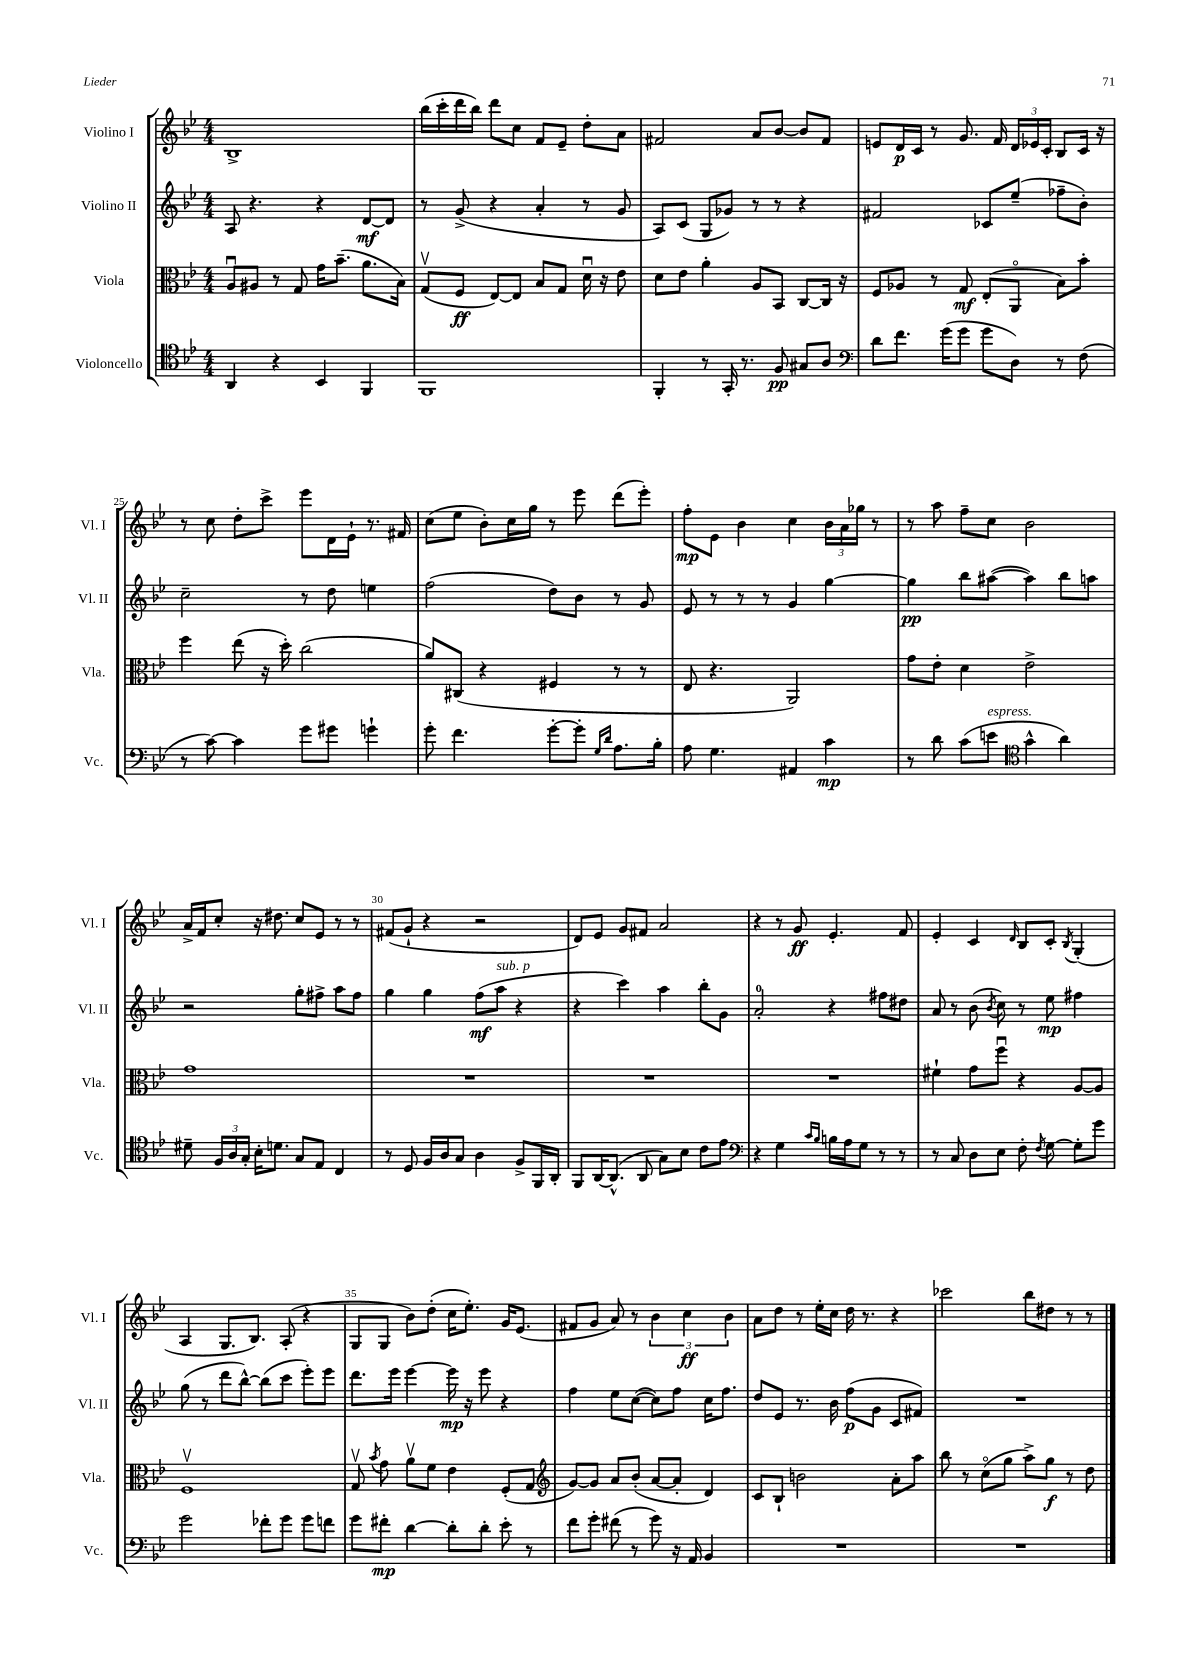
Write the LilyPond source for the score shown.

<<
\new StaffGroup <<
\new Staff = "s0" \with { instrumentName = "Violino I" shortInstrumentName = "Vl. I" } {
    \clef treble \key bes \major \numericTimeSignature \time 4/4
    \autoBeamOff bes1-> |
    bes''16[( c'''16-. d'''16 bes''16]) d'''8[ c''8] f'8[ ees'8]-- d''8[-. a'8] |
    fis'2 a'8[ bes'8]~ bes'8[ fis'8] |
    e'8[ d'16\p c'16] r8 g'8. f'16 \tuplet 3/2 { d'16[ ees'16 c'16]-. } bes8[ c'16] r16 |
    r8 c''8 d''8[-. c'''8]-> ees'''8[ d'16 ees'16]-! r8. fis'16 |
    c''8[( ees''8] bes'8[-.) c''16 g''16] r8 ees'''8 d'''8[( ees'''8]-.) |
    f''8[-.\mp ees'8] bes'4 c''4 \tuplet 3/2 { bes'16[ a'16 ges''16] } r8 |
    r8 a''8 f''8[-- c''8] bes'2 |
    a'16[-> f'16 c''8]-. r16 dis''8. c''8[ ees'8] r8 r8 |
    fis'8[( g'8]-! r4 r2 |
    d'8[) ees'8] g'8[ fis'8] a'2 |
    r4 r8 g'8\ff ees'4.-. f'8 |
    ees'4-. c'4 \grace { d'16 } bes8[ c'8]-. \acciaccatura { bes8 } g4-.( |
    a4 g8.[ bes8.]) a8-.( r4 |
    g8[ g8] bes'8[) d''8]-.( c''16[ ees''8.]-.) g'16[ ees'8.]( |
    fis'8[ g'8] a'8) r8 \tuplet 3/2 { bes'4 c''4\ff bes'4 } |
    a'8[ d''8] r8 ees''16[-. c''16] d''16 r8. r4 |
    ces'''2 bes''8[ dis''8] r8 r8 \bar "|." |
}
\new Staff = "s1" \with { instrumentName = "Violino II" shortInstrumentName = "Vl. II" } {
    \clef treble \key bes \major \numericTimeSignature \time 4/4
    \autoBeamOff a8 r4. r4 d'8[~\mf d'8] |
    r8 g'8->( r4 a'4-. r8 g'8 |
    a8[) c'8]( g8[ ges'8]) r8 r8 r4 |
    fis'2 ces'8[ ees''8]--( fes''8[-- bes'8]-.) |
    c''2-- r8 d''8 e''4 |
    f''2( d''8[) bes'8] r8 g'8 |
    ees'8 r8 r8 r8 g'4 g''4~ |
    g''4\pp bes''8[ ais''8]~( ais''4) bes''8[ a''8] |
    r2 g''8[-. fis''8]-> a''8[ fis''8] |
    g''4 g''4 f''8[\mf( a''8]^\markup { \italic "sub. p" } r4 |
    r4 c'''4) a''4 bes''8[-. g'8] |
    a'2-0-. r4 fis''8[ dis''8] |
    a'8 r8 bes'8( \acciaccatura { bes'8 } c''8) r8 ees''8\mp fis''4 |
    g''8( r8 d'''8[ bes''8]~-^) bes''8[( c'''8] ees'''8[-.) ees'''8] |
    d'''8.[ ees'''16] ees'''4~ ees'''16\mp r16 ees'''8 r4 |
    f''4 ees''8[ c''8]~( c''8[) f''8] c''16[ f''8.] |
    d''8[ ees'8] r8. bes'16 f''8[\p( g'8] c'8[ fis'8]) |
    R1 \bar "|." |
}
\new Staff = "s2" \with { instrumentName = "Viola" shortInstrumentName = "Vla." } {
    \clef alto \key bes \major \numericTimeSignature \time 4/4
    \autoBeamOff a8[\downbow ais8] r8 g8 g'16[ bes'8.]--( a'8.[ bes16]) |
    g8[\upbow( f8]\ff ees8[~) ees8] bes8[ g8] d'16\downbow r16 ees'8 |
    d'8[ ees'8] a'4-. a8[ bes,8] c8[~ c16] r16 |
    f8[ aes8] r8 g8\mf ees8[-.( a,8]\flageolet bes8[) bes'8]-. |
    f''4 ees''8( r16 d''16-.) c''2( |
    a'8[) cis8]( r4 fis4 r8 r8 |
    ees8 r4. a,2) |
    g'8[ ees'8]-. d'4 ees'2-> |
    g'1 |
    R1 |
    R1 |
    R1 |
    fis'4-! g'8[ f''8]\downbow r4 a8[~ a8] |
    f1\upbow |
    g8\upbow \acciaccatura { bes'8 } g'8 a'8[\upbow f'8] ees'4 f8[-.( g8] |
    \clef treble g'8[~) g'8] a'8[ bes'8]-.( a'8[~ a'8]-. d'4) |
    c'8[ bes8]-! b'2 a'8[-. a''8] |
    bes''8 r8 c''8[\flageolet( g''8] a''8[->) g''8]\f r8 d''8 \bar "|." |
}
\new Staff = "s3" \with { instrumentName = "Violoncello" shortInstrumentName = "Vc." } {
    \clef tenor \key bes \major \numericTimeSignature \time 4/4
    \autoBeamOff a,4 r4 bes,4 f,4 |
    f,1 |
    f,4-. r8 g,16-. r8. f8\pp gis8[ a8] |
    \clef bass d'8[ f'8.] g'16[( g'8] g'8[ d8]) r8 f8( |
    r8 c'8~) c'4 g'8[ gis'8] g'4-! |
    g'8-. f'4. g'8[~-. g'8]-. \grace { g16[ d'16] } a8.[ bes16]-. |
    a8 g4. ais,4 c'4\mp |
    r8 d'8 c'8[( e'8]^\markup { \italic "espress." } \clef tenor g'4-^ a'4) |
    dis'8-- \tuplet 3/2 { f16[ a16 g16]-. } bes16[-. d'8.] g8[ ees8] c4 |
    r8 d8 f16[ a16 g8] a4 f8[-> f,16 a,16]-. |
    f,8[ a,16~ a,8.]-^( a,8 g8[) bes8] c'8[ ees'8] |
    \clef bass r4 g4 \grace { c'16[ bes16] } b16[ a16 g8] r8 r8 |
    r8 c8 d8[ ees8] f8-. \acciaccatura { f8 } g8~ g8[-. g'8] |
    g'2 fes'8[-. g'8] g'8[ f'8] |
    g'8[ fis'8]-.\mp d'4~ d'8[-. d'8]-. ees'8-. r8 |
    f'8[ g'8]-. fis'8( r8 g'8) r16 a,16 bes,4 |
    R1 |
    R1 \bar "|." |
}
>>
>>
\layout { \context { \Score currentBarNumber = #21 \override BarNumber.break-visibility = ##(#f #t #t) barNumberVisibility = #(every-nth-bar-number-visible 5) } }
